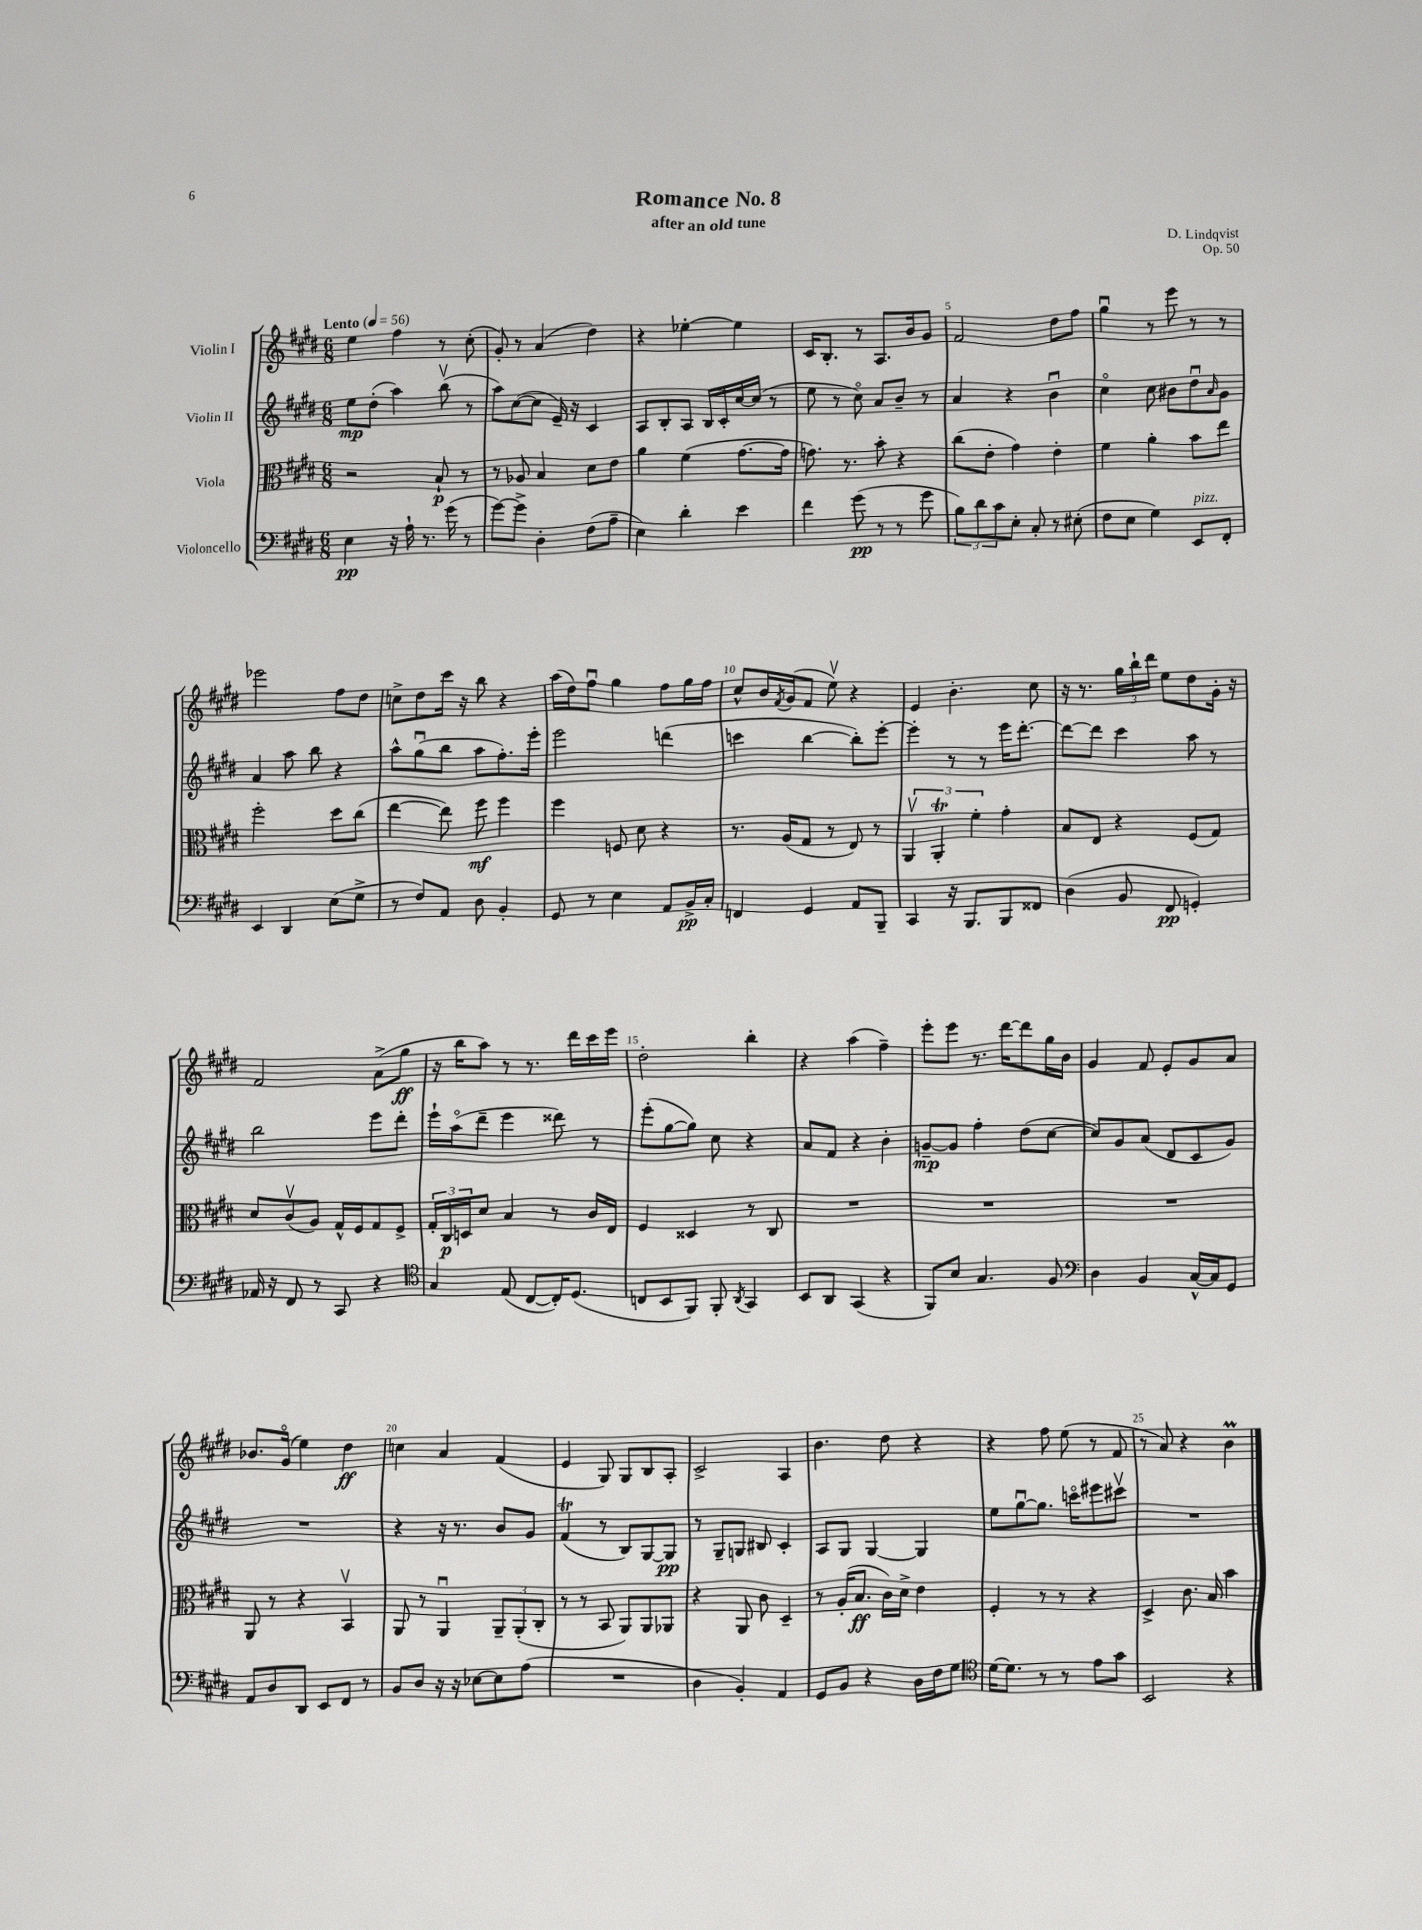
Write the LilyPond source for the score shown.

\header { title = "Romance No. 8" composer = "D. Lindqvist" subtitle = "after an old tune" opus = "Op. 50" }
<<
\new StaffGroup <<
\new Staff = "s0" \with { instrumentName = "Violin I" } {
    \clef treble \key e \major \numericTimeSignature \time 6/8 \tempo "Lento" 4 = 56
    e''4 fis''4 r8 cis''8-.( |
    gis'8-.) r8 a'4( dis''4) |
    r4 ees''4~-. ees''4 |
    cis'16 b8.-. r8 a8. b'16 gis'8 |
    fis'2 dis''8 fis''8 |
    gis''4\downbow r8 e'''8 r8 r8 |
    ees'''2 fis''8 dis''8 |
    c''8-> dis''8 cis'''16 r16 b''8 r4 |
    a''16( dis''16) fis''8\downbow gis''4 fis''8 gis''16 fis''16 |
    cis''8-^ b'16 \acciaccatura { fis'8 } gis'16( fis'8 e''8\upbow) r4 |
    e'4 b'4.-. cis''8 |
    r16 r8. \tuplet 3/2 { gis''16 b''16-! dis'''16 } e''8 dis''8 gis'16-. r16 |
    fis'2 a'8->( gis''8\ff |
    r16 b''16 a''8) r8 r8. dis'''16 cis'''16 e'''16 |
    dis''2-. b''4-. |
    r4 a''4( fis''4--) |
    e'''8-. e'''8 r8. dis'''16~ dis'''8 gis''16 b'16 |
    gis'4 fis'8 e'8-. gis'8 a'8 |
    bes'8. gis'16\flageolet( e''4) dis''4\ff |
    c''4 a'4 fis'4( |
    e'4 gis8) gis8 b8 a8-. |
    cis'2-> a4 |
    b'4. dis''8 r4 |
    r4 fis''8 e''8( r8 fis'8 |
    r8 a'8) r4 b'4\prall \bar "|." |
}
\new Staff = "s1" \with { instrumentName = "Violin II" } {
    \clef treble \key e \major \numericTimeSignature \time 6/8
    e''8\mp dis''8-.( a''4) b''8\upbow( r8 |
    a''8) cis''8~( cis''8 e'16--) r16 cis'4 |
    a8 b8-. a8 b16 cis'16-. cis''16~ cis''16( r8 |
    e''8 r8 cis''8\flageolet) a'8 b'8-- r8 |
    a'4 r4 b'4\downbow |
    cis''4\flageolet cis''8 bis'8 dis''8\downbow \grace { a'16 } gis'8 |
    a'4 a''8 b''8 r4 |
    a''8-^ gis''8\downbow( b''8 a''8 fis''8.-.) e'''16-. |
    e'''2 d'''4( |
    c'''4 b''4~ b''8-.) e'''8~-. |
    e'''4-. r8 r8 e'''16 dis'''8.~-. |
    dis'''8~ dis'''8 cis'''4 a''8 r8 |
    b''2 e'''8 dis'''8-. |
    e'''16-! a''16\flageolet( dis'''8-- e'''4 disis'''8) r8 |
    e'''8-.( gis''8~ gis''8) cis''8 r4 |
    a'8 fis'8 r4 b'4-. |
    g'8~--\mp g'8 fis''4-. dis''8( cis''8~ |
    cis''8) gis'8 a'8( dis'8 cis'8 gis'8) |
    R2. |
    r4 r16 r8. b'8 gis'8 |
    fis'4\trill( r8 b8) gis8~ gis8\pp |
    r8 gis8-- g8 bis8 cis'4-. |
    a8 gis8 gis4~ gis4 |
    e''8 gis''8~\downbow gis''8. c'''16\flageolet eis'''8 cis'''8\upbow |
    R2. \bar "|." |
}
\new Staff = "s2" \with { instrumentName = "Viola" } {
    \clef alto \key e \major \numericTimeSignature \time 6/8
    r2 b8-!\p r8 |
    r8 aes8 b4 dis'8 e'8 |
    a'4 fis'4( gis'8.~ gis'16 |
    g'8.) r8. b'8-. r4 |
    cis''8( e'8-. gis'4) e'4-. |
    fis'4 a'4-. b'8 e''8 |
    fis''2-. dis''8 cis''8( |
    e''4~ e''8) fis''8\mf fis''4 |
    fis''4 f8 dis'8 r4 |
    r8. a16( gis8 r8 e8) r8 |
    \tuplet 3/2 { a,4\upbow a,4-.\trill fis'4-. } gis'4-. |
    b8 e8 r4 fis8( gis8) |
    dis'8 cis'8\upbow( a8) gis16-^ fis16 gis8 fis8-> |
    \tuplet 3/2 { gis16-. cis16\p d16 } dis'8 b4 r8 cis'16 e16 |
    fis4 disis4 r8 cis8 |
    R2. |
    R2. |
    R2. |
    a,8 r8 r4 b,4\upbow |
    a,8 r8 a,4\downbow \tuplet 3/2 { a,8-- a,8-.( cis8-. } |
    r8 r8 b,8 a,8) a,8 aes,8 |
    r4 a,8 cis'8 dis4-- |
    r8 a16-.( b8.\ff cis'16) dis'16-> e'4 |
    fis4-. r8 r8 r4 |
    dis4-> cis'8. b16 b'4 \bar "|." |
}
\new Staff = "s3" \with { instrumentName = "Violoncello" } {
    \clef bass \key e \major \numericTimeSignature \time 6/8
    e4\pp r16 a16-! r8. gis'16( r8 |
    gis'8~) gis'8-> dis4-. fis8( a8-- |
    e4) dis'4-. e'4 |
    fis'4 gis'8\pp( r8 r8 gis'8 |
    \tuplet 3/2 { b8) dis'8 cis'8 } e8-. cis8-. r8 eis8-.( |
    fis8 e8 gis4) e,8^\markup { \italic "pizz." } fis,8-. |
    e,4 dis,4 e8( gis8-> |
    r8 fis8) a,8 dis8 b,4-. |
    gis,8 r8 e4 a,8 b,16->\pp cis16-. |
    f,4 gis,4 a,8 b,,8-- |
    cis,4 r16 b,,8. b,,8 fisis,8 |
    dis4( b,8 fis,8\pp g,4-.) |
    aes,16 r16 fis,8 r8 cis,8 r4 |
    \clef tenor gis4 e8( cis8~ cis16-.) dis8.( |
    c8 b,8 fis,8) fis,8-. \acciaccatura { a,8 } gis,4 |
    b,8 a,8 gis,4( r4 |
    fis,8) b8 gis4. fis8 |
    \clef bass dis4 b,4 cis16~-^ cis16 gis,8 |
    a,8 dis8 dis,8 e,8 fis,8 r8 |
    b,8 dis8 r16 r16 ees8~ ees8 a8( |
    R2. |
    dis4 b,4-.) a,4 |
    gis,8 b,8 r4 dis16 fis16 gis8 |
    \clef tenor dis'16~ dis'8. r8 r8 e'8 gis'8 |
    b,2 r4 \bar "|." |
}
>>
>>
\layout { \context { \Score \override BarNumber.break-visibility = ##(#f #t #t) barNumberVisibility = #(every-nth-bar-number-visible 5) } }
